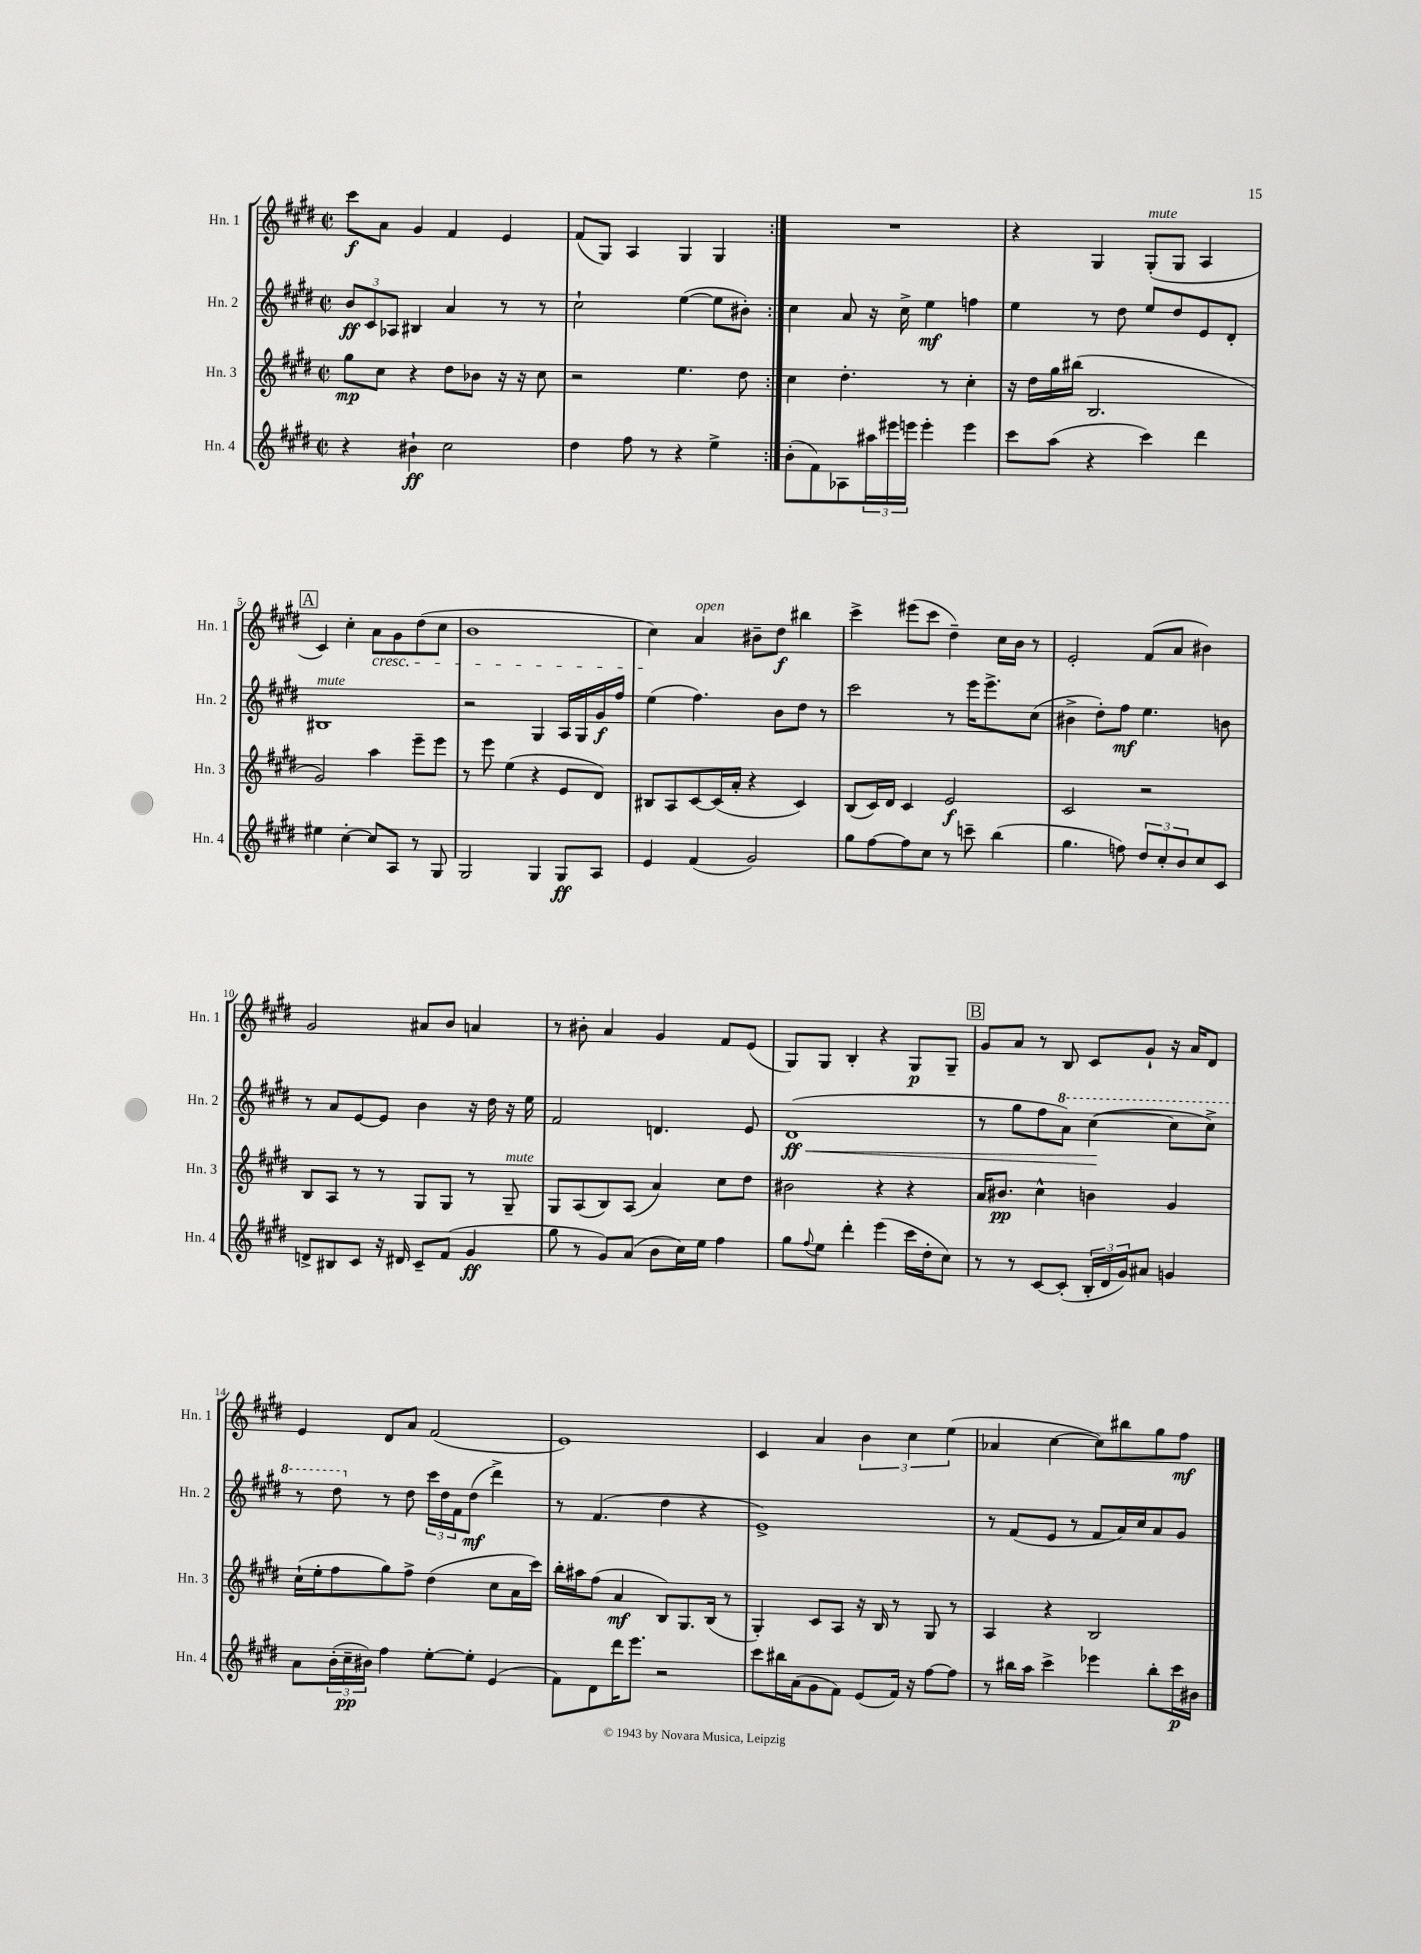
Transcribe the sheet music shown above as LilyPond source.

<<
\new StaffGroup <<
\new Staff = "s0" \with { instrumentName = "Hn. 1" shortInstrumentName = "Hn. 1" } {
    \clef treble \key e \major \defaultTimeSignature \time 2/2
    \repeat volta 2 { cis'''8\f a'8 gis'4 fis'4 e'4 |
    fis'8( gis8) a4 gis4 gis4 | }
    R1 |
    r4 gis4 gis8-.^\markup { \italic "mute" }( gis8 a4 |
    \mark \markup { \box "A" } cis'4) cis''4-. a'8\cresc gis'8 dis''8( cis''8 |
    b'1 |
    cis''4\!) a'4^\markup { \italic "open" } bis'8-- dis''8\f bis''4 |
    cis'''4-> eis'''8( cis'''8 dis''4--) cis''16 b'16 r8 |
    e'2-. fis'8( a'8 bis'4) |
    gis'2 ais'8 b'8 a'4 |
    r8 bis'8-. a'4 gis'4 fis'8 e'8( |
    gis8) gis8 b4-. r4 gis8\p gis8-- |
    \mark \markup { \box "B" } gis'8 a'8 r8 b8 cis'8 gis'8-! r16 a'16 dis'8 |
    e'4 dis'8 a'8 fis'2( |
    e'1) |
    cis'4 a'4 \tuplet 3/2 { b'4 cis''4 e''4( } |
    aes'4 cis''4~ cis''8) bis''8 gis''8 fis''8\mf \bar "|." |
}
\new Staff = "s1" \with { instrumentName = "Hn. 2" shortInstrumentName = "Hn. 2" } {
    \clef treble \key e \major \defaultTimeSignature \time 2/2
    \repeat volta 2 { \tuplet 3/2 { b'8\ff cis'8 aes8 } bis4 a'4 r8 r8 |
    cis''2-! e''4~( e''8 bis'8-.) | }
    cis''4 a'8 r16 cis''16-> e''4\mf f''4 |
    e''4 r8 dis''8 e''8 dis''8 e'8 dis'8-. |
    \mark \markup { \box "A" } bis1^\markup { \italic "mute" } |
    r2 gis4 a16 gis16 gis'16\f fis''16 |
    e''4( fis''4.) b'8 dis''8 r8 |
    cis'''2 r8 e'''16 e'''8.-> cis''8( |
    bis'4-> dis''8-.) fis''8\mf e''4. b'8 |
    r8 a'8 e'8~ e'8 b'4 r16 dis''16 r16 e''16 |
    fis'2 d'4. e'8 |
    dis'1\ff\<( |
    \mark \markup { \box "B" } r8 gis''8 fis''8 \ottava #1 a''8) cis'''4~\!( cis'''8 cis'''8->) |
    r8 dis'''8 \ottava #0 r8 dis''8 \tuplet 3/2 { cis'''16 dis''16 fis'16 } dis''8\mf( dis'''4->) |
    r8 fis'4.( dis''4 r4 |
    e'1->) |
    r8 fis'8( e'8 r8 fis'8 a'16) cis''16 a'8 gis'8 \bar "|." |
}
\new Staff = "s2" \with { instrumentName = "Hn. 3" shortInstrumentName = "Hn. 3" } {
    \clef treble \key e \major \defaultTimeSignature \time 2/2
    \repeat volta 2 { gis''8\mp cis''8 r4 dis''8 bes'8 r16 r16 cis''8 |
    r2 e''4. dis''8 | }
    cis''4 dis''4.-. r8 cis''4-. |
    r16 dis''16 gis''16 bis''16( b2. |
    \mark \markup { \box "A" } gis'2) a''4 e'''8-- e'''8 |
    r8 e'''8 e''4( r4 e'8 dis'8) |
    bis8 a8 cis'8~ cis'16( a'16-. r4 cis'4) |
    b8( cis'16) dis'16 cis'4 e'2\f |
    cis'2 r2 |
    b8 a8 r8 r8 gis8 gis8 r8 gis8--^\markup { \italic "mute" } |
    gis8 a8( b8) a8( a'4) cis''8 dis''8 |
    bis'2 r4 r4 |
    \mark \markup { \box "B" } a'16 bis'8.\pp cis''4-^ b'4 gis'4 |
    cis''16-!( e''16-. fis''8 gis''8) fis''8-> dis''4( cis''8 a'16 cis'''16) |
    b''16-. ais''16 fis''8( a'4\mf b8) gis8. b16( r8 |
    gis4-.) cis'8 a8 r16 b16 r8 gis8 r8 |
    a4 r4 b2 \bar "|." |
}
\new Staff = "s3" \with { instrumentName = "Hn. 4" shortInstrumentName = "Hn. 4" } {
    \clef treble \key e \major \defaultTimeSignature \time 2/2
    \repeat volta 2 { r4 bis'4-!\ff cis''2 |
    dis''4 fis''8 r8 r4 e''4-> | }
    b'8-.( fis'8) aes8 \tuplet 3/2 { ais''16 eis'''16 e'''16 } e'''4-. e'''4 |
    cis'''8 a''8( r4 cis'''4) dis'''4 |
    \mark \markup { \box "A" } eis''4 cis''4~-. cis''8 a8 r8 gis8 |
    gis2 gis4 gis8\ff a8 |
    e'4 fis'4( gis'2) |
    gis''8 fis''8~ fis''8 cis''8 r8 c'''8-- b''4( |
    gis''4. f''8) \tuplet 3/2 { dis''8 cis''8-. b'8 } cis''8 cis'8 |
    d'8-> bis8 cis'8 r16 dis'16 cis'8-- fis'8( gis'4\ff |
    gis''8 r8 gis'8) a'8( b'8 cis''16) e''16 fis''4 |
    gis''8 \appoggiatura { fis''8 } e''8 dis'''4-. e'''4( cis'''16 dis''16-. cis''8) |
    \mark \markup { \box "B" } r8 r8 cis'8~ cis'8-.( \tuplet 3/2 { b16-. dis'16 gis'16) } ais'8 g'4 |
    a'8 \tuplet 3/2 { b'16-.( cis''16--\pp bis'16) } fis''4 e''8~-. e''8-. e'4( |
    fis'8) dis'8 dis'''16 e'''8. r2 |
    cis'''8 bis''16 a'16( gis'8 fis'8) e'8( fis'16) r16 fis''8~ fis''8 |
    r8 bis''16 a''16 cis'''4-> ees'''4 bis''8-. cis'''16\p bis'16 \bar "|." |
}
>>
>>
